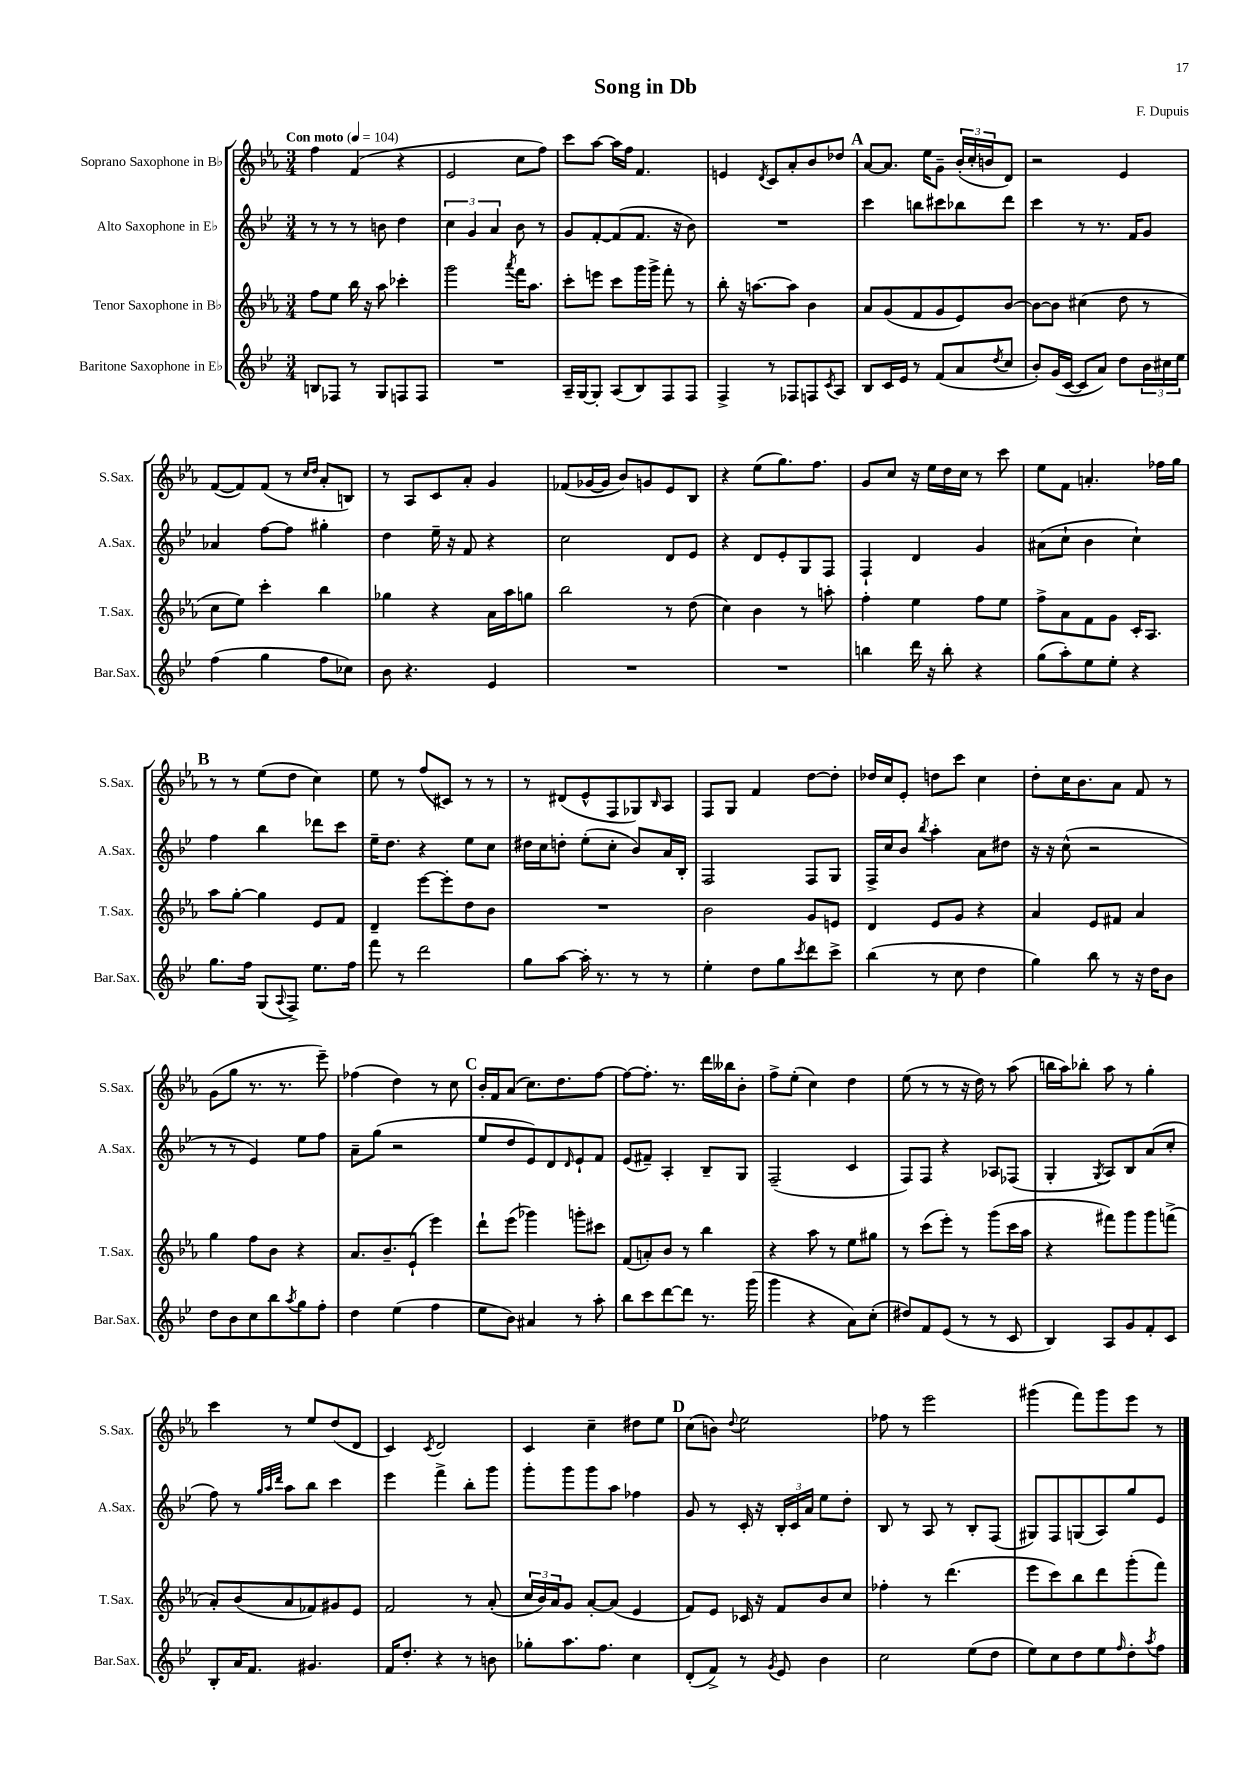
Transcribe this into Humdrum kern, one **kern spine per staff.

**kern	**kern	**kern	**kern
*staff4	*staff3	*staff2	*staff1
*clefG2	*clefG2	*clefG2	*clefG2
*k[b-e-]	*k[b-e-a-]	*k[b-e-]	*k[b-e-a-]
*M3/4	*M3/4	*M3/4	*M3/4
*MM104	*MM104	*MM104	*MM104
8B	8ff	8r	4ff
8F-	8ee-	8r	.
8r	16bb-	8r	(4f
.	16r	.	.
8G	8aa-	8b	.
8F	4ccc-'	4dd	4r
8F	.	.	.
=	=	=	=
2.r	2ggg	6cc	2e-
.	.	6g	.
.	.	6a	.
.	8qaaa-	.	.
.	16fff	8b-	8cc
.	8.aa-	.	.
.	.	8r	8ff)
=	=	=	=
16A~	8ccc'	8g	8ccc
[16G	.	.	.
8G']	8eee	[8f'	[8aa-
(8A	8ccc	(8f]	16aa-]
.	.	.	16ff
8B-)	16ggg	8.f	4.f
.	16ggg^	.	.
8F	8fff'	.	.
.	.	16r	.
8F	8r	8b-)	.
=	=	=	=
4F^	8bb-'	2.r	4e
.	16r	.	.
.	[8.aa	.	.
.	.	.	8qd
8r	.	.	8c
8F-	8aa]	.	8a-'
8F	4b-	.	8b-
8qc	.	.	.
8A	.	.	8dd-
=	=	=	=
8B-	8a-	4ccc	[8a-
16c	(8g	.	8.a-]
16e-	.	.	.
8r	8f	8bb	.
.	.	.	16ee-
(8f	8g	8ccc#	8g~
8a	8e-)	8bb-	(24b-'
.	.	.	24cc'
.	.	.	24b
8qdd	.	.	.
8cc	[8b-	8ddd	8d)
=	=	=	=
8b-')	8b-_	4ccc	2r
(16g	8b-]	.	.
[16c	.	.	.
8c]	(4cc#	8r	.
8a)	.	8.r	.
8dd	8dd	.	4e-
.	.	16f	.
24b-	8r	8g	.
24cc#	.	.	.
24ee-	.	.	.
=	=	=	=
(4ff	8cc	4a-	([8f
.	8ee-)	.	8f])
4gg	4ccc'	[8ff	(8f
.	.	8ff]	8r
.	.	.	16qqcc
.	.	.	16qqdd
8ff	4bb-	4gg#'	8a-'
8cc-)	.	.	8B)
=	=	=	=
8b-	4gg-	4dd	8r
4.r	.	.	8A-
.	4r	16ee-~	8c
.	.	16r	.
.	.	8f	8a-'
4e-	16a-	4r	4g
.	16aa-	.	.
.	8gg	.	.
=	=	=	=
2.r	2bb-	2cc	(8f-
.	.	.	[16g-
.	.	.	16g-]
.	.	.	8b-)
.	.	.	8g
.	8r	8d	8e-
.	(8dd	8e-	8B-
=	=	=	=
2.r	4cc)	4r	4r
.	4b-	8d	(8ee-
.	.	8e-'	8.gg)
.	8r	8G	.
.	.	.	8.ff
.	8aa'	8F	.
=	=	=	=
4bb	4ff'	4F`	8g
.	.	.	8cc
16ddd	4ee-	4d	16r
16r	.	.	16ee-
8bb'	.	.	16dd
.	.	.	16cc
4r	8ff	4g	8r
.	8ee-	.	8ccc
=	=	=	=
(8gg	8ff^	(8a#	8ee-
8aa')	8a-	8cc`	8f
8ee-	8f	4b-	4.a'
8ee-'	8g	.	.
4r	16c'	4cc`)	.
.	8.A-	.	.
.	.	.	16ff-
.	.	.	16gg
=	=	=	=
8.gg	8aa-	4ff	8r
.	[8gg'	.	8r
16ff	.	.	.
(8G	4gg]	4bb-	(8ee-
8qqA	.	.	.
8F^)	.	.	8dd
8.ee-	8e-	8ddd-	4cc)
.	8f	8ccc	.
16ff	.	.	.
=	=	=	=
8fff	4d~	16ee-~	8ee-
.	.	8.dd	.
8r	.	.	8r
2ddd	[8eee-	4r	(8ff
.	8eee-']	.	8c#)
.	8dd	8ee-	8r
.	8b-	8cc	8r
=	=	=	=
8gg	2.r	16dd#	8r
.	.	16cc	.
[8aa	.	8dd'	(8d#
16aa']	.	(8ee-'	8e-^^
8.r	.	.	.
.	.	8cc'	8F
8r	.	8b-)	8G-)
.	.	.	16qqB-
8r	.	16a	8A-
.	.	16B-'	.
=	=	=	=
4ee-'	2b-	2F	8F
.	.	.	8G
8dd	.	.	4f
8gg	.	.	.
8qccc	.	.	.
8ddd	8g	8F	[8dd
8ccc^	8e	8G	8dd']
=	=	=	=
(4bb-	4d	16F^	16dd-
.	.	16cc	16cc
.	.	8b-	8e-'
.	.	8qbb-	.
8r	8e-	4aa'	8dd
8cc	8g	.	8ccc
4dd	4r	8a	4cc
.	.	8dd#	.
=	=	=	=
4gg)	4a-	16r	8dd'
.	.	16r	.
.	.	(8cc^^	16cc
.	.	.	8.b-
8bb-	8e-	2r	.
8r	8f#	.	8a-
16r	4a-	.	8f
16dd	.	.	.
8b-	.	.	8r
=	=	=	=
8dd	4gg	8r	(8g
8b-	.	8r	8gg
8cc	8ff	4e-)	8.r
8bb-	8b-	.	.
.	.	.	8.r
8qaa	.	.	.
8gg	4r	8ee-	.
8ff'	.	8ff	8eee-~)
=	=	=	=
4dd	8.a-	8a~	(4ff-
.	.	(8gg	.
.	8.b-~	.	.
(4ee-	.	2r	4dd)
.	(8e-`	.	.
4ff	4eee-)	.	8r
.	.	.	8cc
=	=	=	=
8ee-	8ddd`	8ee-	16b-'
.	.	.	16f
8b-)	(8eee-	8dd	(8a-
4a#	4ggg-)	8e-)	8.cc)
.	.	8d	.
.	.	.	8.dd
.	.	16qqd	.
8r	8ggg'	8e-`	.
8aa'	8ccc#	8f	[8ff
=	=	=	=
8bb-	(8f	(8e-	8ff_
8ccc	8a')	8f#~)	8.ff']
[8ddd	8b-	4A'	.
.	.	.	8.r
8ddd]	8r	.	.
8.r	4bb-	8B-~	16ddd
.	.	.	16bb--
.	.	8G	8b-'
(16ggg	.	.	.
=	=	=	=
4ggg	4r	(2F~	8ff^
.	.	.	(8ee-'
4r	8aa-	.	4cc)
.	8r	.	.
8a)	8ee-	4c	4dd
(8cc'	8gg#	.	.
=	=	=	=
8dd#)	8r	8F)	(8ee-
8f	(8ccc	8F	8r
(8e-	8eee-')	4r	8r
8r	8r	.	16r
.	.	.	16dd)
8r	(8ggg	8A-	8r
8c	16ccc	(8F-	(8aa-
.	16aa-	.	.
=	=	=	=
4B-)	4r	4G'	16bb
.	.	.	16aa-)
.	.	.	8bb-'
.	.	8qG	.
8A	8fff#)	8A)	8aa-
8g	8ggg	8B-	8r
8f'	8ggg	(8a	4gg'
8c	(8fff^	8cc'	.
=	=	=	=
8B-'	8a-')	8ff)	4ccc
16a	(8b-	8r	.
8.f	.	.	.
.	.	32qqgg	.
.	.	32qqaa	.
.	.	32qqddd	.
.	8a-	8aa	8r
4.g#	8f-)	8bb-	8ee-
.	8g#	4ccc	(8dd
.	8e-	.	8d
=	=	=	=
16f	2f	4eee-	4c)
8.dd'	.	.	.
.	.	.	8qc
4r	.	4fff^	2d
8r	8r	8bb-'	.
8b	(8a-'	8ggg	.
=	=	=	=
8gg-'	24cc	8ggg'	4c
.	24b-)	.	.
.	24a-	.	.
8.aa	8g	8ggg	.
.	[8a-'	8ggg	4cc~
8.ff	.	.	.
.	(8a-]	8aa	.
4cc	4e-	4ff-	8dd#
.	.	.	8ee-
=	=	=	=
(8d'	8f)	8g	(8cc
8f^)	8e-	8r	8b)
.	.	.	8qqdd
8r	16c-	16c'	2ee-
.	16r	16r	.
8qg	.	.	.
8e-	8f	24B-'	.
.	.	24c	.
.	.	24a	.
4b-	8b-	8ee-	.
.	8cc	8dd'	.
=	=	=	=
2cc	4ff-'	8B-	8ff-
.	.	8r	8r
.	8r	8A	2eee-
.	(4.ddd	8r	.
(8ee-	.	8B-'	.
8dd	.	(8F	.
=	=	=	=
8ee-)	8eee-	8G#)	(4ggg#
8cc	8ccc)	8F	.
8dd	8bb-	(8G	8fff)
8ee-	8ddd	8A)	8ggg#
16qqff	.	.	.
8dd'	(8ggg'	8gg	8eee-
8qaa	.	.	.
8ff	8fff)	8e-	8r
==	==	==	==
*-	*-	*-	*-
